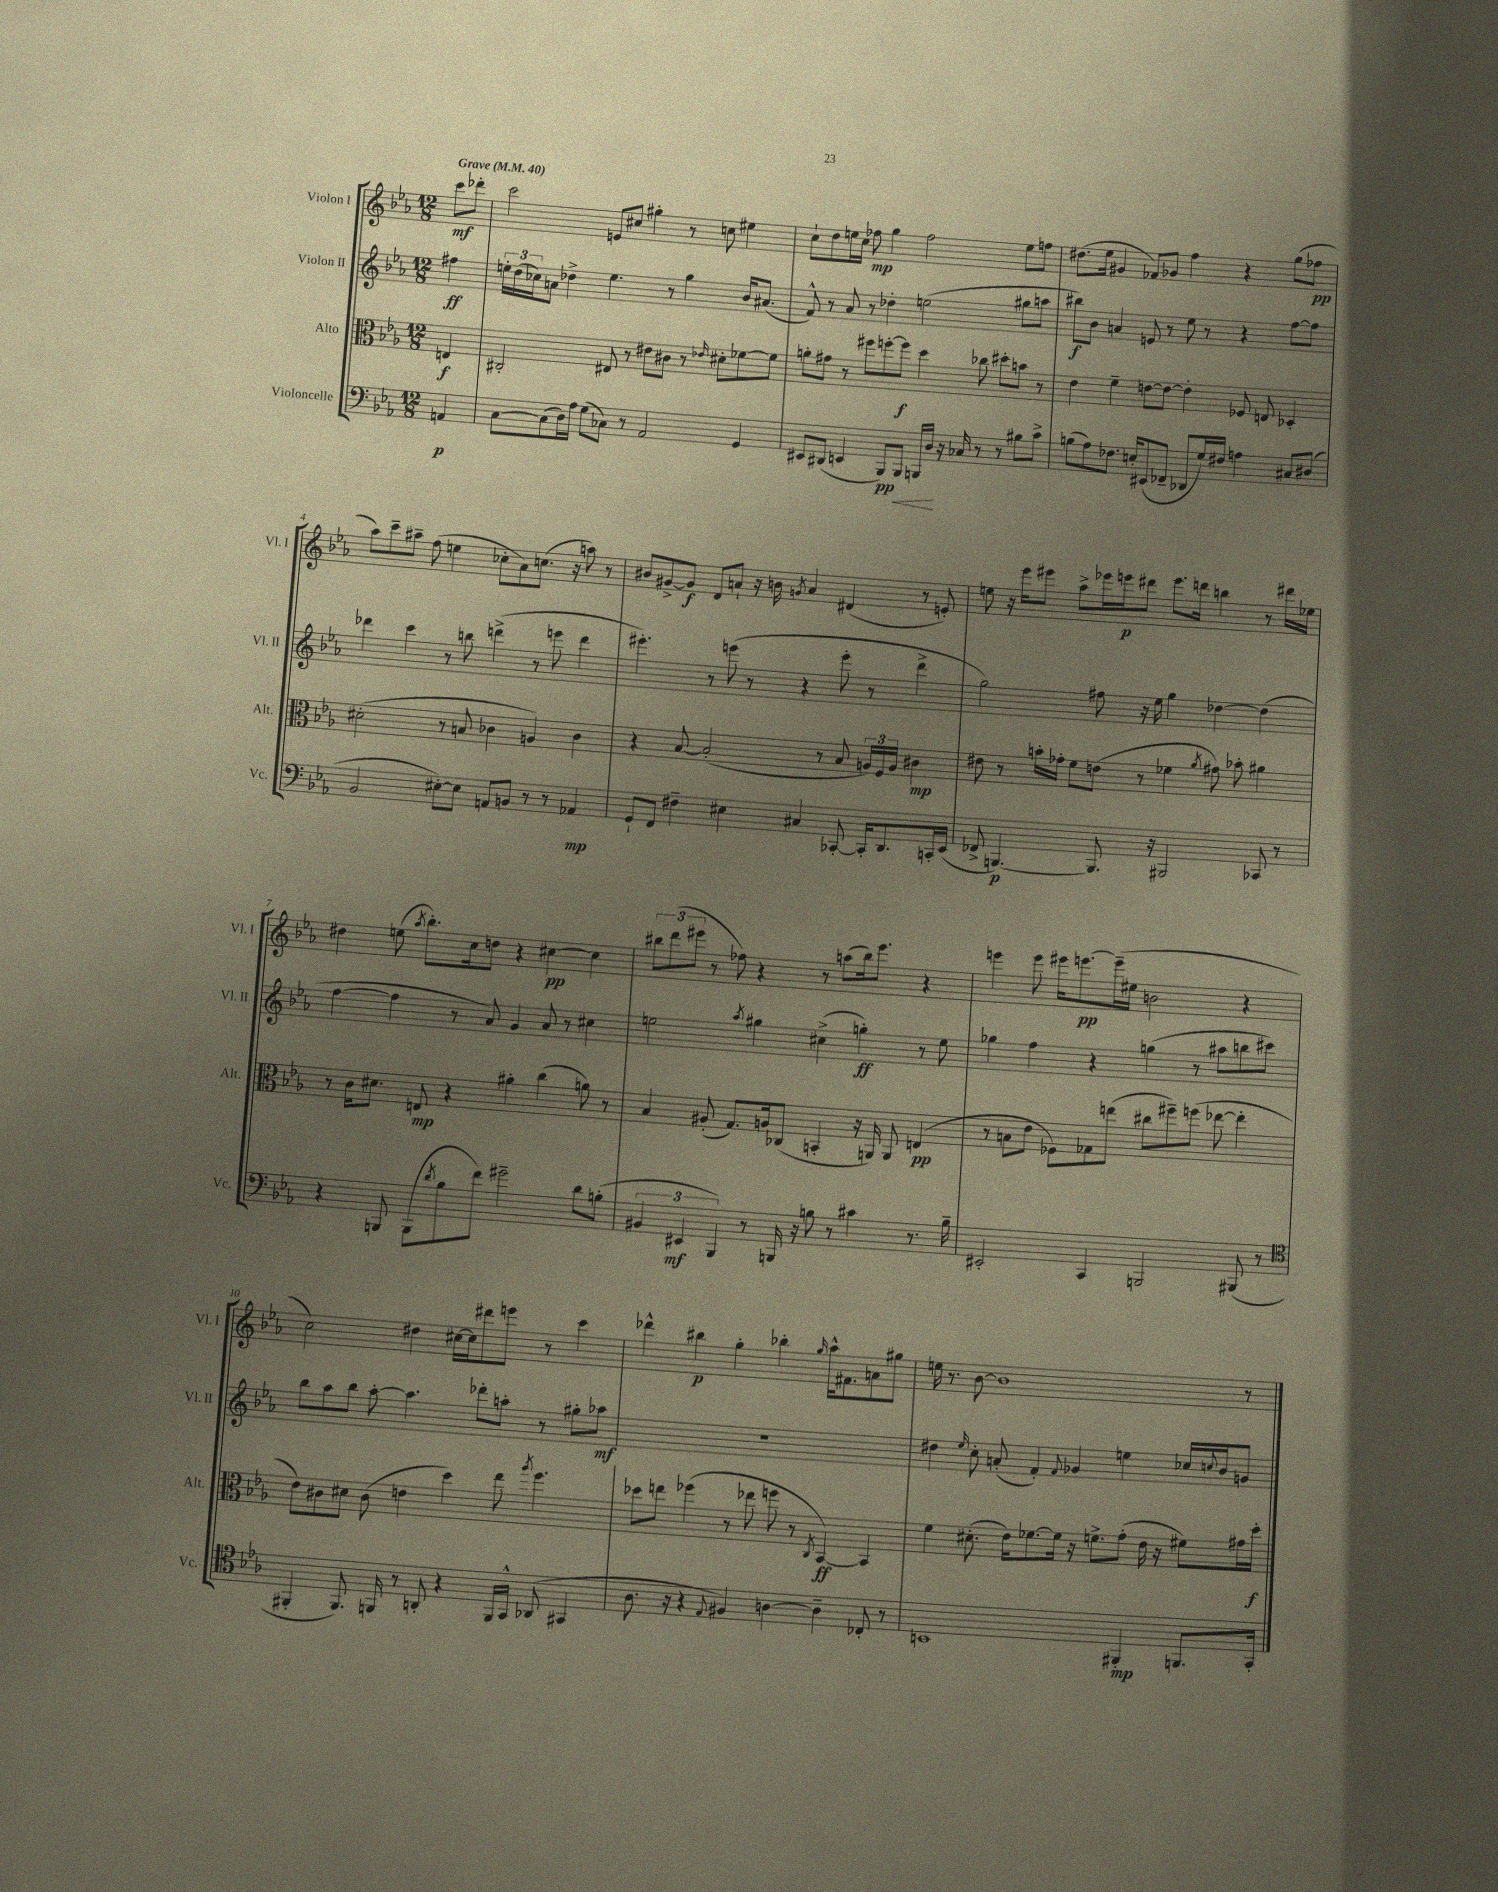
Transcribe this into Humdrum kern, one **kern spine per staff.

**kern	**kern	**kern	**kern
*staff4	*staff3	*staff2	*staff1
*clefF4	*clefC3	*clefG2	*clefG2
*k[b-e-a-]	*k[b-e-a-]	*k[b-e-a-]	*k[b-e-a-]
*M12/8	*M12/8	*M12/8	*M12/8
*MM40	*MM40	*MM40	*MM40
4AA/	4E/	4ff#\	8ccc\L
.	.	.	8ddd-'\J
=	=	=	=
[8C\L	2C#'/	24ee'\LL	2ccc\
.	.	(24dd\	.
.	.	24cc-\J)	.
(8C\]	.	8a\J	.
16D\L)	.	4dd-^\	.
16A-\JJ	.	.	.
(8G\L	.	.	.
8C-\J)	8E#/	4.ee\	8e/L
8r	8r	.	8cc#/J
2AA-/	8e#\L	.	4gg#'\
.	8c#\J	8r	.
.	8r	4gg\	8r
.	16qqe-/	.	.
.	8d#'\L	.	8cc\
4GG/	[8f-\	16b-/LK	4ee#\
.	.	(8.a#/J	.
.	8f-\]J	.	.
=	=	=	=
8EE#/L	8a'\L	8f^^/)	8cc`\L
(8DD#/J	8g#\J	8r	8dd\
4EE/	8r	8a-/	16ee\L
.	.	.	16cc\JJ
.	8ff#\L	8r	8ff-\
8BBB-/L)	[8ff'\	4dd-'\	4gg\
8BBB-/J	8ff\]J	.	.
16BBB/LL	4dd\	(2ee\	2ff-\
16D/JJ	.	.	.
16r	.	.	.
16C-/	.	.	.
8r	8cc-\	.	.
8r	8dd#'\L	.	.
8B#\L	8b\J	8gg#\L	8ee\L
8c^\J	8r	8aa\J	8ff\J
=	=	=	=
(8B\L	4e-\	8bb#\L)	(8.dd#\L
8A-\)	.	8b-\J	.
.	.	.	16ee-\Jk
8.F-\J	4f~\	4a/	4g#/
16E'/LK	.	.	.
(8EE#/	[8e\L	8e/	8f-/L)
8FF-~/J	8e\_J	8r	8g-/J
8DD-/L	4e'\]	8ee-\	4ff\
16G/L)	.	8r	.
16F#/JJ	.	.	.
4A\	8F-/	4r	4r
.	8E/	.	.
8C#/L	4D-'/	[8ff\L	(8gg\L
(8D#/J	.	8ff\]J	8ff-\J
=	=	=	=
2BB-/	(2d#'\	4ddd-\	8aa-\L)
.	.	.	8ccc~\
.	.	4ccc\	8aa#~\J
.	.	.	(8ff\
[8E#'\L)	8r	8r	4ee\
8E#\]J	8B/	8bb\	.
8AA/L	4c-\	(4ddd^\	8cc-'\L
8BB/J	.	.	8a-\)
8r	4A/)	8r	(8.cc\J
8r	.	8eee\	.
.	.	.	16r
4AA-/	4c-\	4ddd\	8aa\)
.	.	.	8r
=	=	=	=
8GG`/L	4r	4.eee#'\)	8b#/L
8FF/J	.	.	[8g#^/
4F#~\	[8B-/	.	8g#/]J
.	(2B-'/]	8r	8d/L
4E#\	.	(8eee\	8a`/J
.	.	8r	16r
.	.	.	16b\
.	.	.	8qg/
4C#/	.	4r	4a/
.	8r	.	.
[8CC-'/	8B-/	8eee'\	(4d#/
16CC-'/]LK	24A/LL)	8r	.
.	24F/	.	.
8.DD/	.	.	.
.	24A/JJ	.	.
.	4c#\	4ddd^\	8r
16CC'/L	.	.	8e'/)
(16EE-/JJ	.	.	.
=	=	=	=
8FF-^/	8e#\	2gg\)	8ee\
[4.BBB/)	8r	.	16r
.	.	.	16eee-\LK
.	16b'\LL	.	8eee#\J
.	16g-'\JJ	.	.
.	8f\L	.	8aa-^\L
8.BBB/]	(8e\J	8ff#\	16eee-\L
.	.	.	16eee\J
.	8r	16r	8ddd#\J
16r	.	16ee-\	.
2BBB#/	4f-\	4gg\	8.eee\L
.	.	.	16ddd\Jk
.	8qa-/	.	.
.	8g#\)	[4dd-\	4bb\
.	8b-'\	.	.
8CC-/	4a#\	(4dd-\]	8r
8r	.	.	16ddd#\LL
.	.	.	16ee-\JJ
=	=	=	=
4r	8r	[4ff\	4dd#\
.	16c\LK	.	.
.	8.d#\J	.	.
8BBB/	.	4ff\]	(8ee\
.	.	.	8qaa-/
(8BBB\L	8E/	.	8.bb-'\L)
8qd/	.	.	.
8B-\	4r	8r	.
.	.	.	16cc\k
8f\J)	.	8a-/)	8dd\J
2g#~\	4a#'\	4g/	4r
.	(4cc\	8a-/	[4cc#\
.	.	8r	.
8d\L	8a\)	4cc#\	4cc#\]
(8B'\J	8r	.	.
=	=	=	=
6BB#/	4B-/	2ee\	12bb#\L
.	.	.	(12ddd\
6EE#/	.	.	12eee#\J
.	(8A#'/	.	8r
6BBB-/)	.	.	.
.	8.G/L)	.	8ff-\)
.	.	8qaa-/	.
8r	.	4gg#\	4r
.	16A/k	.	.
16BBB/	(8C-/J	.	.
16r	.	.	.
8B\	4BB'/	(4cc#^\	8r
8r	.	.	(8aa\L
4c#\	16r	4gg'\)	16bb#\k)
.	16AA/)	.	8.eee#\J
.	8AA/	.	.
8.r	(4E/	8r	4r
.	.	8ee\	.
16B~\	.	.	.
=	=	=	=
2EE#'/	8r	4gg-\	4eee\
.	8B\L	.	.
.	8e-\J	4ff\	8eee\
.	8F-\L)	.	16eee#\LK
.	.	.	[8.eee\
4CC/	8G-\	4r	.
.	(8ee\J	.	(16eee~\]L
.	.	.	16ee#\JJ
2BBB/	8cc#\L	(4gg\	2b\
.	8ff#~\)	.	.
.	(8ff\J	8r	.
.	[8ee-\	8aa#\L	.
(8BBB#/	4ee-'\]	8bb\	4r
8r	.	8ccc#\J)	.
=	=	=	=
*clefC4	*	*	*
4FF#'/	8e-\L)	8bb-\L	2cc\)
.	8c#\	8aa-\	.
8.FF#/)	8d#\J	8bb-\J	.
.	(8c#\	[8aa-'\	.
16FF/	.	.	.
8r	4e\	4.aa-\]	4dd#\
8AA'/	.	.	.
4r	4dd\)	.	[16cc#\LL
.	.	.	16cc#\]J
.	.	8ddd-'\L	8ddd#\
16FF/LL	8ee-\	8aa'\J	8eee\J
16GG^^/JJ	.	.	.
.	8qaa-/	.	.
(8AA-/	4.ff\	8r	8r
4GG#/	.	8gg#'\L	4ccc\
.	.	8aa-\J	.
=	=	=	=
8.A-\	8dd-\L	1.r	4ddd-^^\
.	8ee\J	.	.
16r	.	.	.
4r	(4ff-\	.	4bb#\
8qqE-/	.	.	.
4F#/)	8r	.	4gg'\
.	8ee-\	.	.
[4A\	8ff\	.	4bb-'\
.	8r	.	.
.	8qC/	.	16qqgg/
4A~\]	[4BB-/)	.	16aa-^^\LK
.	.	.	8.f#\
8C-'/	4BB-/]	.	8a\
8r	.	.	8gg#\J
=	=	=	=
1BB	4f\	4dd#\	16ee\
.	.	.	8.r
.	.	16qqee-/	.
.	(8.d#'\	8cc'\	[8b-\
.	.	(8a'/	1b-]
.	16e-\LK)	.	.
.	[8.f-\	4f'/)	.
.	16f-\]Jk	.	.
.	.	8qqf/	.
.	16r	4g-/	.
.	8.f^\L	.	.
4FF#'/	(8g'\J	4ee\	.
.	16e-\	.	.
.	16r	.	.
8.FF/L	8f#\L)	16cc-/LL	.
.	.	8qqcc/	.
.	.	16b-/J	.
.	16g#\L	8g/J	8r
16GG'/Jk	16dd'\JJ	.	.
==	==	==	==
*-	*-	*-	*-
